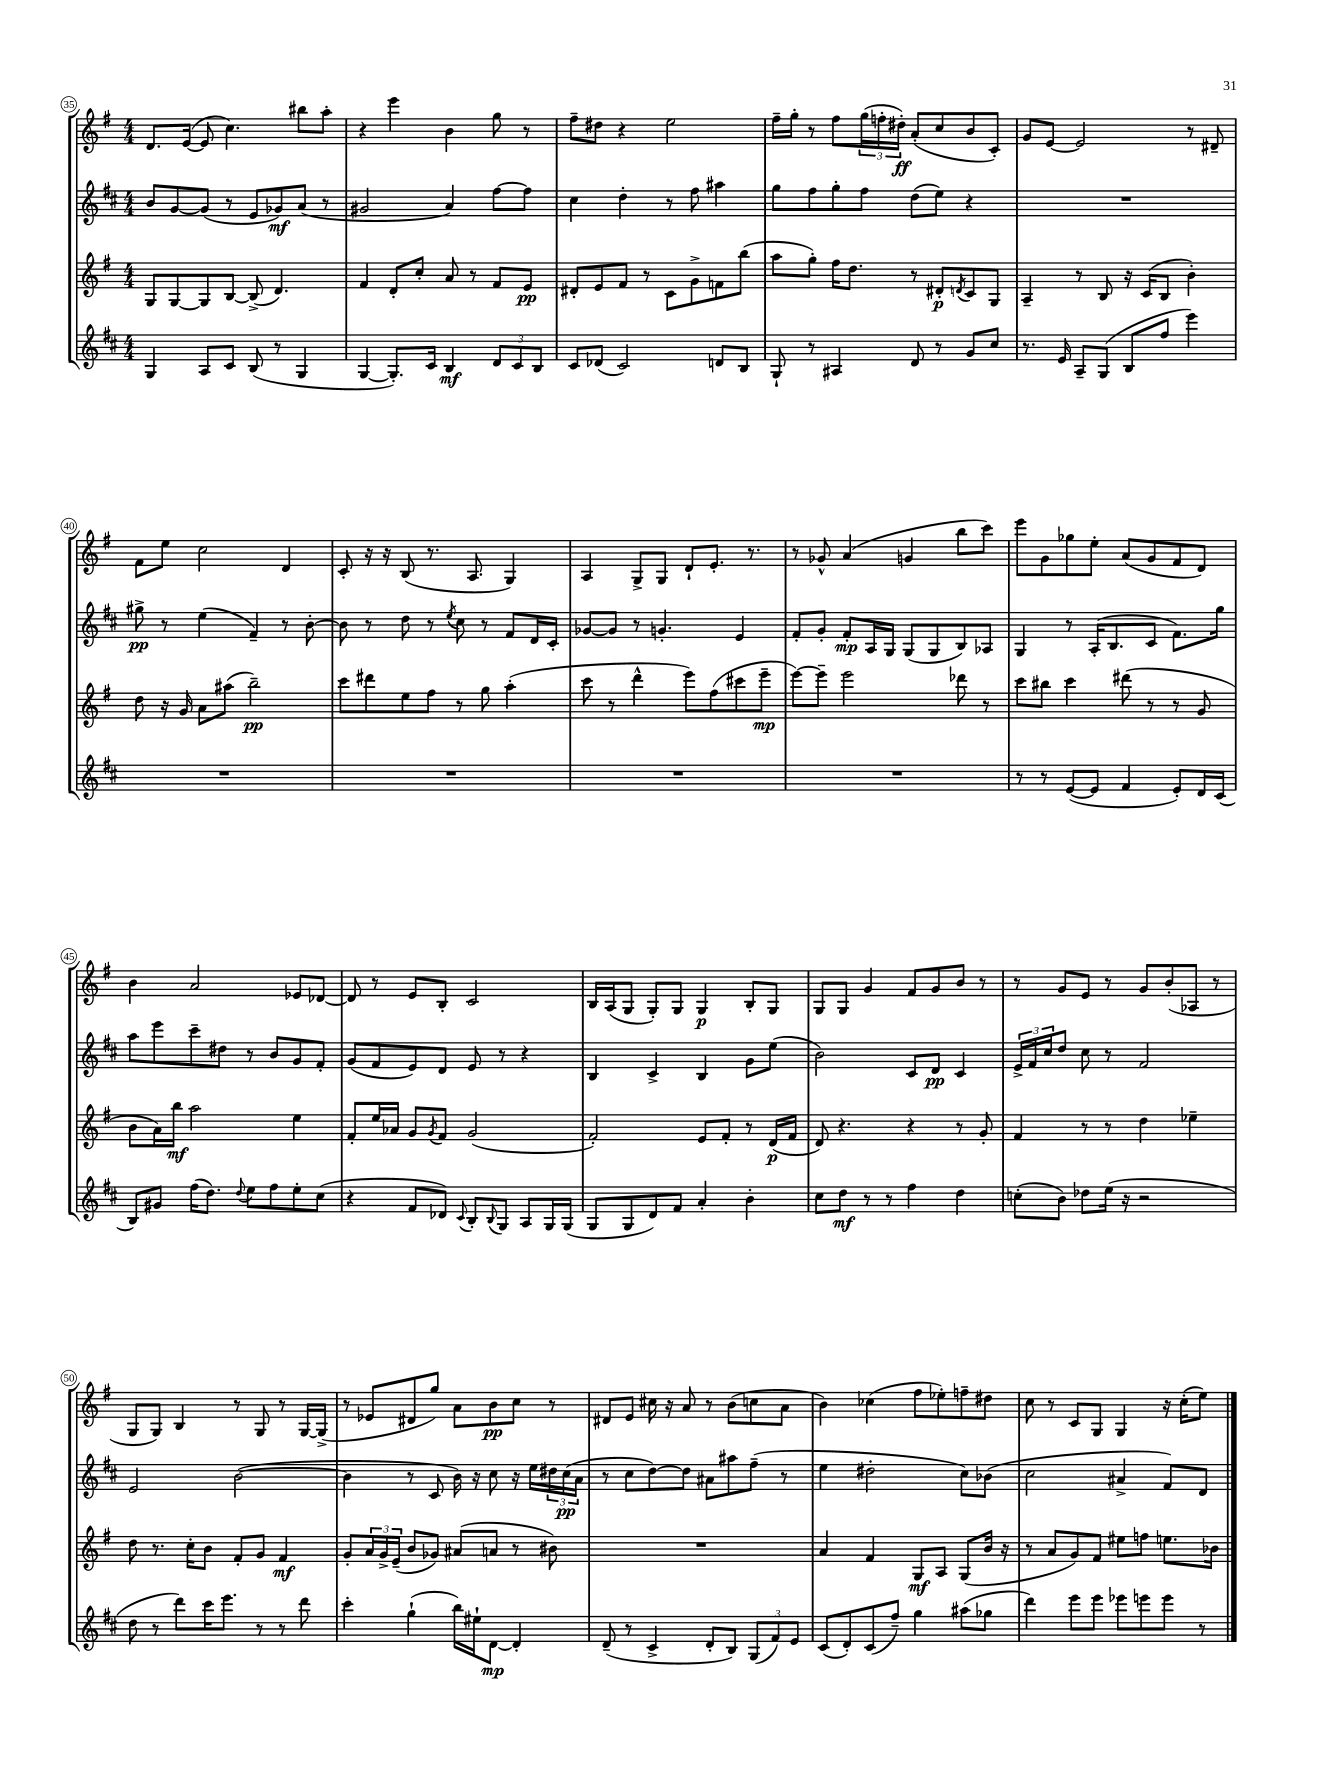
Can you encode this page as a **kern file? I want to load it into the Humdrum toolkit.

**kern	**kern	**kern	**kern
*staff4	*staff3	*staff2	*staff1
*clefG2	*clefG2	*clefG2	*clefG2
*k[f#c#]	*k[f#]	*k[f#c#]	*k[f#]
*M4/4	*M4/4	*M4/4	*M4/4
4G/	8G/L	8b/L	8.d/L
.	[8G/	[8g/	.
.	.	.	([16e/Jk
8A/L	8G/]	(8g/]J	8e/]
8c#/J	[8B/J	8r	4.cc\)
(8B/	(8B^/]	8e/L	.
8r	4.d/)	8g-/)	.
4G/	.	(8a/J	8bb#\L
.	.	8r	8aa'\J
=	=	=	=
[4G/	4f#/	2g#/	4r
8.G'/]L)	8d'/L	.	4eee\
.	8cc'/J	.	.
16c#/Jk	.	.	.
4B/	8a/	4a/)	4b\
.	8r	.	.
12d/L	8f#/L	[8ff#\L	8gg\
12c#/	.	.	.
.	8e/J	8ff#\]J	8r
12B/J	.	.	.
=	=	=	=
8c#/L	8d#'/L	4cc#\	8ff#~\L
(8d-/J	8e/	.	8dd#\J
2c#/)	8f#/J	4dd'\	4r
.	8r	.	.
.	8c\L	8r	2ee\
.	8g^\	8ff#\	.
8d/L	8f\	4aa#\	.
8B/J	(8bb\J	.	.
=	=	=	=
8G`/	8aa\L	8gg\L	16ff#~\LL
.	.	.	16gg'\JJ
8r	8gg'\J)	8ff#\	8r
4A#/	16ff#\LK	8gg'\	8ff#\L
.	8.dd\J	.	.
.	.	8ff#\J	(24gg\L
.	.	.	24ff'\
.	.	.	24dd#'\JJ)
8d/	8r	(8dd\L	(8a'/L
8r	8d#'/L	8ee\J)	8cc/
.	8qd/	.	.
8g/L	8c/	4r	8b/
8cc#/J	8G/J	.	8c'/J)
=	=	=	=
8.r	4A~/	1r	8g/L
.	.	.	[8e/J
16e/	.	.	.
8A~/L	8r	.	2e/]
(8G/J	8B/	.	.
8B/L	16r	.	.
.	(16c/LK	.	.
8ff#/J	8B/J	.	.
4eee\)	4b'\)	.	8r
.	.	.	8d#~/
=	=	=	=
1r	8dd\	8gg#^\	8f#\L
.	16r	8r	8ee\J
.	16g/	.	.
.	8a\L	(4ee\	2cc\
.	(8aa#\J	.	.
.	2bb~\)	4f#~/)	.
.	.	8r	4d/
.	.	[8b'\	.
=	=	=	=
1r	8ccc\L	8b\]	8c'/
.	8ddd#\	8r	16r
.	.	.	16r
.	8ee\	8dd\	(8B/
.	8ff#\J	8r	8.r
.	.	8qee/	.
.	8r	8cc#\	.
.	.	.	8.A/
.	8gg\	8r	.
.	(4aa'\	8f#/L	4G/)
.	.	16d/L	.
.	.	16c#'/JJ	.
=	=	=	=
1r	8ccc\	[8g-/L	4A/
.	8r	8g-/]J	.
.	4ddd^^\	8r	8G^/L
.	.	4.g'/	8G/J
.	8eee\L)	.	8d`/L
.	(8ff#\	.	8.e'/J
.	8ccc#\	4e/	.
.	.	.	8.r
.	8eee~\J	.	.
=	=	=	=
1r	[8eee\L)	8f#'/L	8r
.	8eee~\]J	8g'/J	8g-^^/
.	2eee\	8f#'/L	(4a/
.	.	16A/L	.
.	.	16G/JJ	.
.	.	(8G/L	4g/
.	.	8G/	.
.	8ddd-\	8B/)	8bb\L
.	8r	8A-/J	8ccc\J)
=	=	=	=
8r	8ccc\L	4G/	8eee\L
8r	8bb#\J	.	8g\
([8e/L	4ccc\	8r	8gg-\
8e/]J	.	(16A'/LK	8ee'\J
.	.	8.B/	.
4f#/	(8ddd#\	.	(8a/L
.	8r	8c#/J	8g/
8e'/L)	8r	8.f#\L)	8f#/
16d/L	8g/	.	8d/J)
(16c#/JJ	.	16gg\Jk	.
=	=	=	=
8B/L)	8b\L	8aa\L	4b\
8g#/J	16a\L)	8eee\	.
.	16bb\JJ	.	.
(16ff#\LK	2aa\	8ccc#~\	2a/
8.dd\J)	.	.	.
.	.	8dd#\J	.
8qqdd/	.	.	.
8ee\L	.	8r	.
8ff#\	.	8b/L	.
8ee'\	4ee\	8g/	8e-/L
(8cc#\J	.	8f#'/J	[8d-/J
=	=	=	=
4r	8f#'/L	(8g/L	8d-/]
.	16ee/L	8f#/	8r
.	16a-/JJ	.	.
8f#/L	8g/L	8e/)	8e/L
.	8qg/	.	.
8d-/J)	8f#/J	8d/J	8B'/J
8qqc#/	.	.	.
8B'/L	(2g/	8e/	2c/
8qqB/	.	.	.
8G/J	.	8r	.
8A/L	.	4r	.
16G/L	.	.	.
(16G/JJ	.	.	.
=	=	=	=
8G/L	2f#'/)	4B/	16B/LL
.	.	.	(16A/J
8G/	.	.	8G/J
8d/)	.	4c#^/	8G'/L)
8f#/J	.	.	8G/J
4a'/	8e/L	4B/	4G/
.	8f#'/J	.	.
4b'\	8r	8g\L	8B'/L
.	(16d/LL	(8ee\J	8G/J
.	16f#/JJ	.	.
=	=	=	=
8cc#\L	8d/)	2b\)	8G/L
8dd\J	4.r	.	8G/J
8r	.	.	4g/
8r	.	.	.
4ff#\	4r	8c#/L	8f#/L
.	.	8d/J	8g/
4dd\	8r	4c#/	8b/J
.	8g'/	.	8r
=	=	=	=
(8cc'\L	4f#/	24e^/LL	8r
.	.	24f#/	.
.	.	24cc#/J	.
8b\J)	.	8dd/J	8g/L
8dd-\L	8r	8cc#\	8e/J
(16ee\Jk	8r	8r	8r
16r	.	.	.
2r	4dd\	2f#/	8g/L
.	.	.	(8b'/
.	4ee-~\	.	8A-/J
.	.	.	8r
=	=	=	=
8dd\	8dd\	2e/	8G/L
8r	8.r	.	8G/J)
8ddd\L)	.	.	4B/
.	16cc'\LK	.	.
16ccc#\K	8b\J	.	.
8.eee\J	.	.	.
.	8f#'/L	([2b\	8r
8r	8g/J	.	8G/
8r	4f#/	.	8r
8ddd\	.	.	[16G/LL
.	.	.	(16G^/]JJ
=	=	=	=
4ccc#'\	8g'/L	4b\]	8r
.	24a/L	.	8e-/L
.	24g^/	.	.
.	(24e~/JJ	.	.
(4gg`\	8b/L	8r	8d#/
.	8g-/J)	8c#/	8gg/J)
16bb\LL)	(8a#/L	16b\)	8a\L
16ee#`\J	.	16r	.
[8d\J	8a/J	8cc#\	8b\
4d'/]	8r	16r	8cc\J
.	.	16ee\LL	.
.	8b#\)	24dd#\	8r
.	.	(24cc#\	.
.	.	24a\JJ	.
=	=	=	=
(8d~/	1r	8r	8d#/L
8r	.	8cc#\L	8e/J
4c#^/	.	[8dd\)	16cc#\
.	.	.	16r
.	.	8dd\]J	8a/
8d'/L	.	8a#\L	8r
8B/J)	.	8aa#\	(8b\L
(12G/L	.	(8ff#~\J	8cc\
12f#/)	.	.	.
.	.	8r	8a\J
12e/J	.	.	.
=	=	=	=
(8c#/L	4a/	4ee\	4b\)
8d'/)	.	.	.
(8c#/	4f#/	2dd#'\	(4cc-\
8ff#~/J)	.	.	.
4gg\	8G/L	.	8ff#\L
.	8A/J	.	8ee-'\)
(8aa#\L	(8G/L	8cc#\L)	8ff~\
8gg-\J	16b/Jk	(8b-\J	8dd#\J
.	16r	.	.
=	=	=	=
4ddd\)	8r	2cc#\	8cc\
.	8a/L	.	8r
8eee\L	8g/)	.	8c/L
8eee\J	8f#/J	.	8G/J
8eee-\L	8ee#\L	4a#^/	4G/
8eee\	8ff\J	.	.
8eee\J	8.ee\L	8f#/L)	16r
.	.	.	(16cc'\LK
8r	.	8d/J	8ee\J)
.	16b-\Jk	.	.
==	==	==	==
*-	*-	*-	*-
